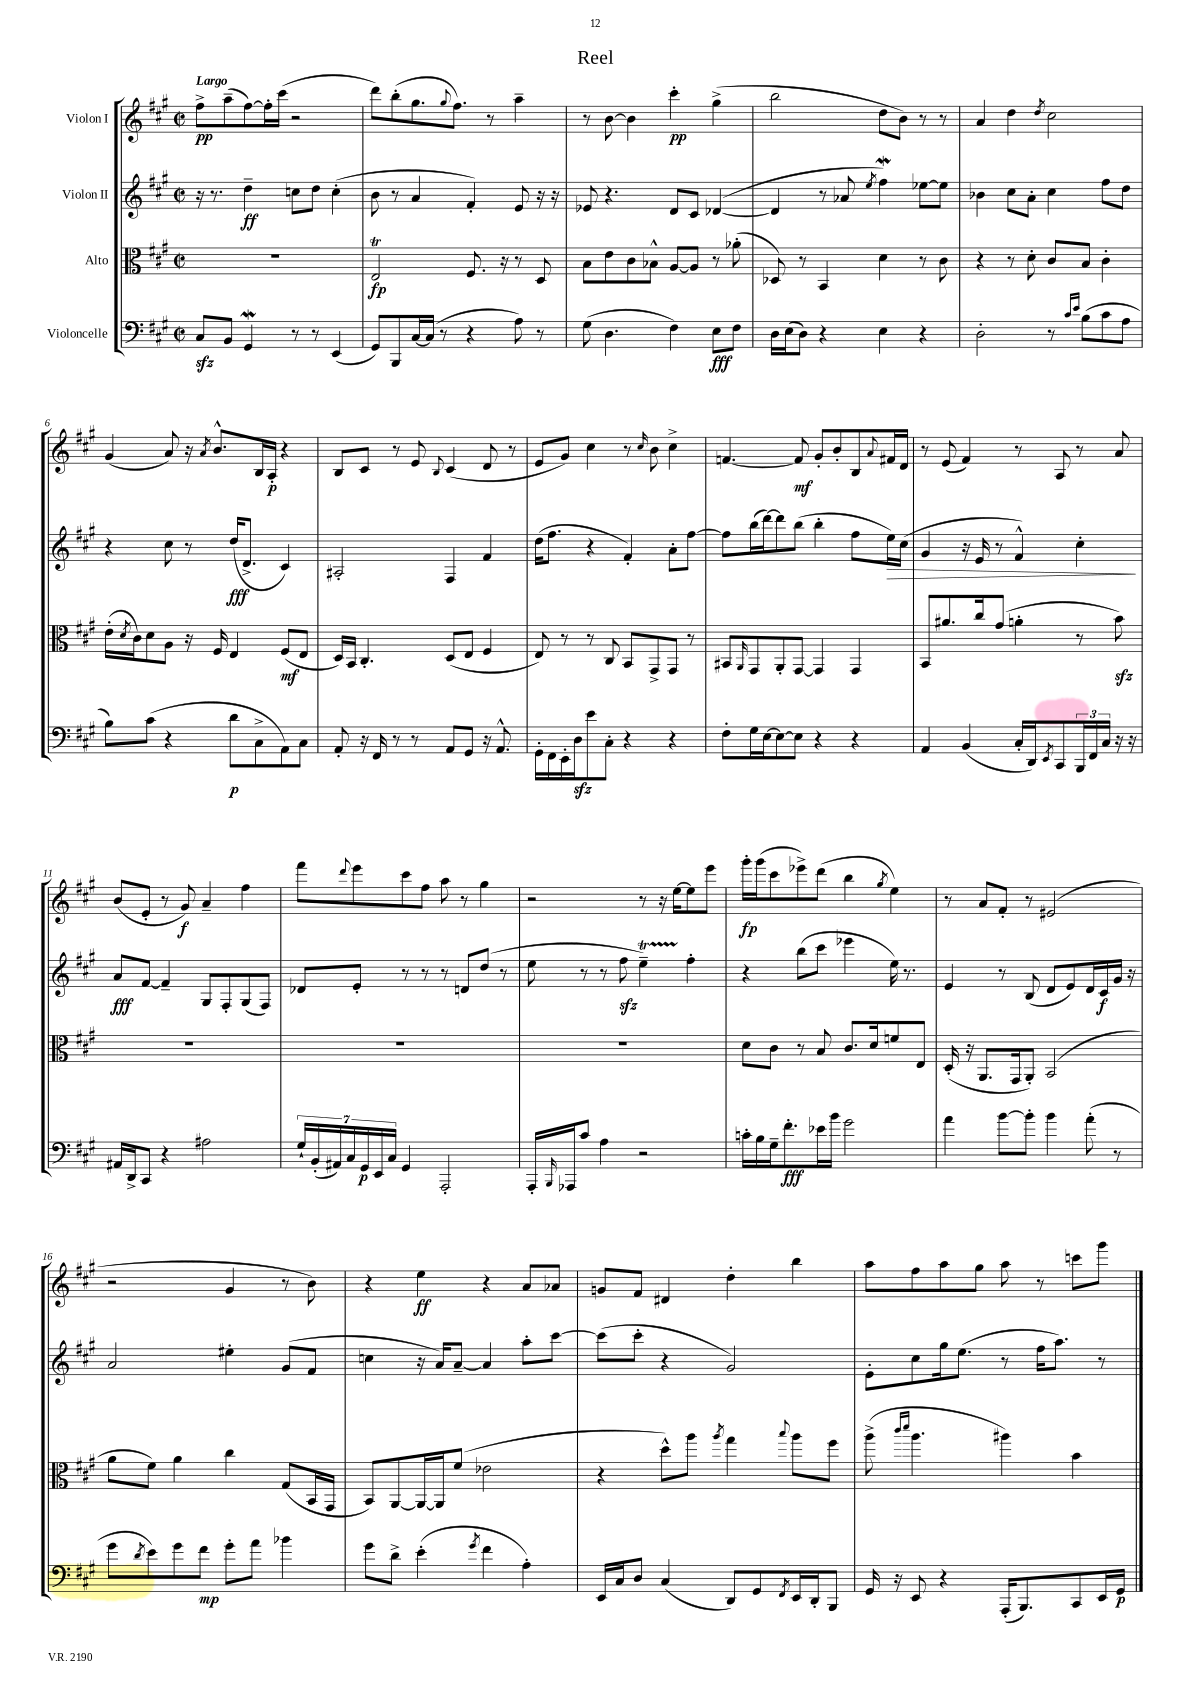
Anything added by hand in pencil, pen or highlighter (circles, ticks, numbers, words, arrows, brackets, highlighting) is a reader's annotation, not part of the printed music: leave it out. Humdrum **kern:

**kern	**dynam	**kern	**dynam	**kern	**dynam	**kern	**dynam
*part4	*part4	*part3	*part3	*part2	*part2	*part1	*part1
*staff4	*staff4	*staff3	*staff3	*staff2	*staff2	*staff1	*staff1
*I"Violoncelle	*	*I"Alto	*	*I"Violon II	*	*I"Violon I	*
*clefF4	*	*clefC3	*	*clefG2	*	*clefG2	*
*k[f#c#g#]	*	*k[f#c#g#]	*	*k[f#c#g#]	*	*k[f#c#g#]	*
*M2/2	*	*M2/2	*	*M2/2	*	*M2/2	*
*met(c|)	*	*met(c|)	*	*met(c|)	*	*met(c|)	*
=1	=1	=1	=1	=1	=1	=1	=1
!	!	!	!	!	!	!LO:TX:a:B:t=Largo	!
8C#zz/L	.	1r	.	16r	.	8ff#^\L	pp
.	.	.	.	8.r	.	.	.
8BB/J	.	.	.	.	.	(8aa~\	.
4GG#W/	.	.	.	4dd~\	ff	[8ff#\)	.
.	.	.	.	.	.	16ff#'\L]	.
.	.	.	.	.	.	(16ccc#\JJ	.
8r	.	.	.	8ccn\L	.	2r	.
8r	.	.	.	8dd\J	.	.	.
(4EE/	.	.	.	(4cc'\	.	.	.
=2	=2	=2	=2	=2	=2	=2	=2
8GG#/L)	.	2ET/	fp	8b\	.	8ddd\L)	.
8BBB/	.	.	.	8r	.	(8bb'\	.
[16C#/L	.	.	.	4a/	.	8.gg#\	.
(16C#/JJ]	.	.	.	.	.	.	.
8r	.	.	.	.	.	.	.
.	.	.	.	.	.	8qqgg#/	.
.	.	.	.	.	.	8.ff#\J)	.
4r	.	8.F#/	.	4f#'/)	.	.	.
.	.	.	.	.	.	8r	.
.	.	16r	.	.	.	.	.
8A\)	.	8r	.	8e/	.	4aa~\	.
8r	.	8D/	.	16r	.	.	.
.	.	.	.	16r	.	.	.
=3	=3	=3	=3	=3	=3	=3	=3
(8G#\	.	8B\L	.	8e-X/	.	8r	.
4.D\	.	8e\	.	4.r	.	[8b\	.
.	.	8c#\	.	.	.	4b\]	.
.	.	8B-X^^\J	.	.	.	.	.
4F#\)	.	[8A/L	.	8d/L	.	4ccc#'\	pp
.	.	8A/J]	.	8c#/J	.	.	.
8E\L	fff	8r	.	([4d-X/	.	(4gg#^\	.
8F#\J	.	(8a-X'\	.	.	.	.	.
=4	=4	=4	=4	=4	=4	=4	=4
16D\LL	.	8D-X/)	.	4d-/]	.	2bb\	.
(16E\J	.	.	.	.	.	.	.
8D\J)	.	8r	.	.	.	.	.
4r	.	4BB/	.	8r	.	.	.
.	.	.	.	8a-X/	.	.	.
.	.	.	.	8qee/	.	.	.
4E\	.	4d\	.	4ff#W\)	.	8dd\L	.
.	.	.	.	.	.	8b\J)	.
4r	.	8r	.	[8ee-X\L	.	8r	.
.	.	8c#\	.	8ee-\J]	.	8r	.
=5	=5	=5	=5	=5	=5	=5	=5
2D'\	.	4r	.	4b-X\	.	4a/	.
.	.	8r	.	8cc#\L	.	4dd\	.
.	.	8d'\	.	8a'\J	.	.	.
.	.	.	.	.	.	8qdd/	.
8r	.	8c#/L	.	4cc#\	.	2cc#\	.
16qqc#/LL	.	.	.	.	.	.	.
16qqe/JJ	.	.	.	.	.	.	.
(8B\L	.	8B/J	.	.	.	.	.
8c#\	.	4c#'\	.	8ff#\L	.	.	.
8A\J	.	.	.	8dd\J	.	.	.
!!LO:LB:g=z
=6	=6	=6	=6	=6	=6	=6	=6
8B\L)	.	(16e'\LL	.	4r	.	(4g#/	.
.	.	8qd/	.	.	.	.	.
.	.	16c#\J)	.	.	.	.	.
(8c#\J	.	8d\	.	.	.	.	.
4r	.	8A\J	.	8cc#\	.	8a/)	.
.	.	16r	.	8r	.	16r	.
.	.	.	.	.	.	8qa/	.
.	.	16F#/	.	.	.	8.b^^/L	.
8d\L	p	4E/	.	(16dd/KL	fff	.	.
.	.	.	.	8.d^/J	.	.	.
8C#^\	.	.	.	.	.	16B/L	.
.	.	.	.	.	.	16A'/JJ	p
8AA\)	.	(8F#/L	mf	4c#/)	.	4r	.
8C#\J	.	8E/J	.	.	.	.	.
=7	=7	=7	=7	=7	=7	=7	=7
8AA'/	.	16D/LL)	.	2A#X'/	.	8B/L	.
.	.	16BB/JJ	.	.	.	.	.
16r	.	4.C#'/	.	.	.	8c#/J	.
16FF#/	.	.	.	.	.	.	.
8r	.	.	.	.	.	8r	.
8r	.	.	.	.	.	8e/	.
.	.	.	.	.	.	8qqB/	.
8AA/L	.	(8D/L	.	4F#/	.	(4c#/	.
8GG#/J	.	8E/J	.	.	.	.	.
16r	.	4F#/	.	4f#/	.	8d/	.
8.AA^^/	.	.	.	.	.	.	.
.	.	.	.	.	.	8r	.
=8	=8	=8	=8	=8	=8	=8	=8
16GG#'\LL	.	8E/)	.	(16dd\KL	.	8e/L	.
16FF#\	.	.	.	8.ff#\J	.	.	.
16EE'\	.	8r	.	.	.	8g#/J)	.
16Dzz\J	.	.	.	.	.	.	.
8e\	.	8r	.	4r	.	4cc#\	.
8C#'\J	.	8C#/	.	.	.	.	.
4r	.	8BB/L	.	4f#'/)	.	8r	.
.	.	.	.	.	.	16qqcc#/	.
.	.	8GG#^/	.	.	.	8b\	.
4r	.	8GG#/J	.	8a'\L	.	4cc#^\	.
.	.	8r	.	[8ff#\J	.	.	.
=9	=9	=9	=9	=9	=9	=9	=9
8F#'\L	.	8BB#X/L	.	8ff#\L]	.	[4.fn/	.
.	.	16qqAA/	.	.	.	.	.
16G#\L	.	8GG#/	.	(16bb\L	.	.	.
[16E\J	.	.	.	[16ddd\J)	.	.	.
8E\_	.	8AA'/	.	8ddd\]	.	.	.
8E\J]	.	[8GG#/J	.	(8bb\J	.	8f/]	mf
4r	.	4GG#/]	.	4bb'\	.	8g#'/L	.
.	.	.	.	.	.	8b'/	.
4r	.	4GG#/	.	8ff#\L	.	8B/	.
.	.	.	.	.	.	8qqa/	.
!	!	!	!	!	!LO:HP:b	!	!
.	.	.	.	16ee\L)	>	16f#X/L	.
.	.	.	.	(16cc#\JJ	.	16d/JJ	.
=10	=10	=10	=10	=10	=10	=10	=10
4AA/	.	8BB/L	.	4g#/	.	8r	.
.	.	8.a#X/	.	.	.	(8e/	.
(4BB/	.	.	.	16r	.	4f#/)	.
.	.	16cc#/k	.	16e/	.	.	.
.	.	(8g#/J	.	8r	.	.	.
16C#'/LL	.	4an'\	.	4f#^^/)	.	8r	.
16DD/J)	.	.	.	.	.	.	.
8qEE/	.	.	.	.	.	.	.
8CC#/	.	.	.	.	.	8A/	.
24BBB/L	.	8r	.	4cc#'\	.	8r	.
24FF#/	.	.	.	.	.	.	.
24C#/JJ	.	.	.	.	.	.	.
16r	.	8bzz\)	.	.	.	8a/	.
16r	.	.	.	.	.	.	.
.	.	.	.	.	]	.	.
!!LO:LB:g=z
=11	=11	=11	=11	=11	=11	=11	=11
16AA#X/LL	.	1r	.	8a/L	fff	(8b/L	.
16DD^/J	.	.	.	.	.	.	.
8CC#/J	.	.	.	[8f#/J	.	8e'/J	.
4r	.	.	.	4f#~/]	.	8r	.
.	.	.	.	.	.	8g#/)	f
2A#X\	.	.	.	8G#/L	.	4a~/	.
.	.	.	.	8F#'/	.	.	.
.	.	.	.	(8G#/	.	4ff#\	.
.	.	.	.	8F#/J)	.	.	.
=12	=12	=12	=12	=12	=12	=12	=12
28G#`/LL	.	1r	.	8d-X/L	.	8fff#\L	.
(28BB'/	.	.	.	.	.	.	.
28AA#X/)	.	.	.	.	.	.	.
28C#/	.	.	.	.	.	.	.
.	.	.	.	.	.	8qqddd/	.
.	.	.	.	8e'/J	.	8eee\	.
28GG#/	p	.	.	.	.	.	.
28EE/	.	.	.	.	.	.	.
28C#/JJ	.	.	.	.	.	.	.
4GG#/	.	.	.	8r	.	8ccc#\	.
.	.	.	.	8r	.	8ff#\J	.
2AAA'/	.	.	.	8r	.	8aa\	.
.	.	.	.	8dn/L	.	8r	.
.	.	.	.	(8dd/J	.	4gg#\	.
.	.	.	.	8r	.	.	.
=13	=13	=13	=13	=13	=13	=13	=13
16AAA'/LL	.	1r	.	8ee\	.	2r	.
16qqBBB/	.	.	.	.	.	.	.
16AAA-X/J	.	.	.	.	.	.	.
8c#/J	.	.	.	8r	.	.	.
4A\	.	.	.	8r	.	.	.
.	.	.	.	8ff#zz\	.	.	.
2r	.	.	.	4eeT~\)	.	8r	.
.	.	.	.	.	.	16r	.
.	.	.	.	.	.	[16ee\KL	.
.	.	.	.	4ff#'\	.	8ee\]	.
.	.	.	.	.	.	8eee\J	.
=14	=14	=14	=14	=14	=14	=14	=14
16cn'\LL	.	8d\L	.	4r	.	16ggg#'\LL	fp
16B\	.	.	.	.	.	(16ggg#\J	.
16G#~\J	.	8c#\J	.	.	.	8ccc#\	.
8.f#'\	fff	.	.	.	.	.	.
.	.	8r	.	(8bb\L	.	8eee-X^\)	.
16e-X\L	.	8B/	.	8ccc#\J	.	(8ddd\J	.
16b\JJ	.	.	.	.	.	.	.
2g#\	.	8.c#/L	.	4eee-X\	.	4bb\	.
.	.	16d/k	.	.	.	.	.
.	.	.	.	.	.	8qgg#/	.
.	.	8fn/	.	16ee\)	.	4ee\)	.
.	.	.	.	8.r	.	.	.
.	.	8E/J	.	.	.	.	.
=15	=15	=15	=15	=15	=15	=15	=15
4a\	.	(16D'/	.	4e/	.	8r	.
.	.	16r	.	.	.	.	.
.	.	8.AA/L	.	.	.	8a/L	.
[8b\L	.	.	.	8r	.	8f#'/J	.
.	.	16GG#/k	.	.	.	.	.
8b'\J]	.	8AA'/J)	.	(8B/	.	8r	.
4b\	.	(2BB/	.	8d/L	.	(2e#X/	.
.	.	.	.	8e/)	.	.	.
(8a'\	.	.	.	16d/L	.	.	.
.	.	.	.	16c#/	f	.	.
8r	.	.	.	16g#/JJ	.	.	.
.	.	.	.	16r	.	.	.
!!LO:LB:g=z
=16	=16	=16	=16	=16	=16	=16	=16
8g#\L	.	8a\L	.	2a/	.	2r	.
8qd/	.	.	.	.	.	.	.
8e\)	.	8f#\J)	.	.	.	.	.
8g#\	.	4a\	.	.	.	.	.
8f#\J	mp	.	.	.	.	.	.
8g#'\L	.	4cc#\	.	4ee#X'\	.	4g#/	.
8a\J	.	.	.	.	.	.	.
4b-X\	.	(8G#/L	.	(8g#/L	.	8r	.
.	.	16BB/L	.	8f#/J	.	8b\)	.
.	.	16GG#/JJ	.	.	.	.	.
=17	=17	=17	=17	=17	=17	=17	=17
8g#\L	.	8BB/L)	.	4ccn\	.	4r	.
8d^\J	.	[8AA/	.	.	.	.	.
(4e'\	.	16AA/L_	.	16r	.	4ee\	ff
.	.	16AA/J]	.	16a/KL)	.	.	.
.	.	(8f#/J	.	[8a~/J	.	.	.
8qg#/	.	.	.	.	.	.	.
4f#\	.	2e-X\	.	4a/]	.	4r	.
4A'\)	.	.	.	8aa'\L	.	8a/L	.
.	.	.	.	[8ccc#\J	.	8a-X/J	.
=18	=18	=18	=18	=18	=18	=18	=18
16EE/LL	.	4r	.	(8ccc#\L]	.	8gn/L	.
16C#/J	.	.	.	.	.	.	.
8D/J	.	.	.	8ccc#'\J	.	8f#/J	.
(4C#/	.	8dd^^\L)	.	4r	.	4d#X/	.
.	.	8aa\J	.	.	.	.	.
.	.	8qaa/	.	.	.	.	.
8DD/L)	.	4gg#\	.	2g#/)	.	4dd'\	.
8GG#/	.	.	.	.	.	.	.
8qFF#/	.	8qqbb/	.	.	.	.	.
16EE/L	.	8aa\L	.	.	.	4bb\	.
16DD'/J	.	.	.	.	.	.	.
8BBB/J	.	8ff#\J	.	.	.	.	.
=19	=19	=19	=19	=19	=19	=19	=19
16GG#/	.	(8aa^\	.	8e'\L	.	8aa\L	.
16r	.	.	.	.	.	.	.
.	.	16qqccc#/LL	.	.	.	.	.
.	.	16qqddd/JJ	.	.	.	.	.
8EE/	.	4.aa\	.	8cc#\	.	8ff#\	.
4r	.	.	.	16gg#\k	.	8aa\	.
.	.	.	.	(8.ee\J	.	.	.
.	.	.	.	.	.	8gg#\J	.
(16AAA'/KL	.	4aa#X\)	.	8r	.	8aa\	.
8.BBB/)	.	.	.	.	.	.	.
.	.	.	.	16ff#\KL	.	8r	.
.	.	.	.	8.aa\J)	.	.	.
8CC#/	.	4b\	.	.	.	8cccn\L	.
16EE/L	.	.	.	8r	.	8ggg#\J	.
16GG#/JJ	p	.	.	.	.	.	.
==	==	==	==	==	==	==	==
*-	*-	*-	*-	*-	*-	*-	*-
